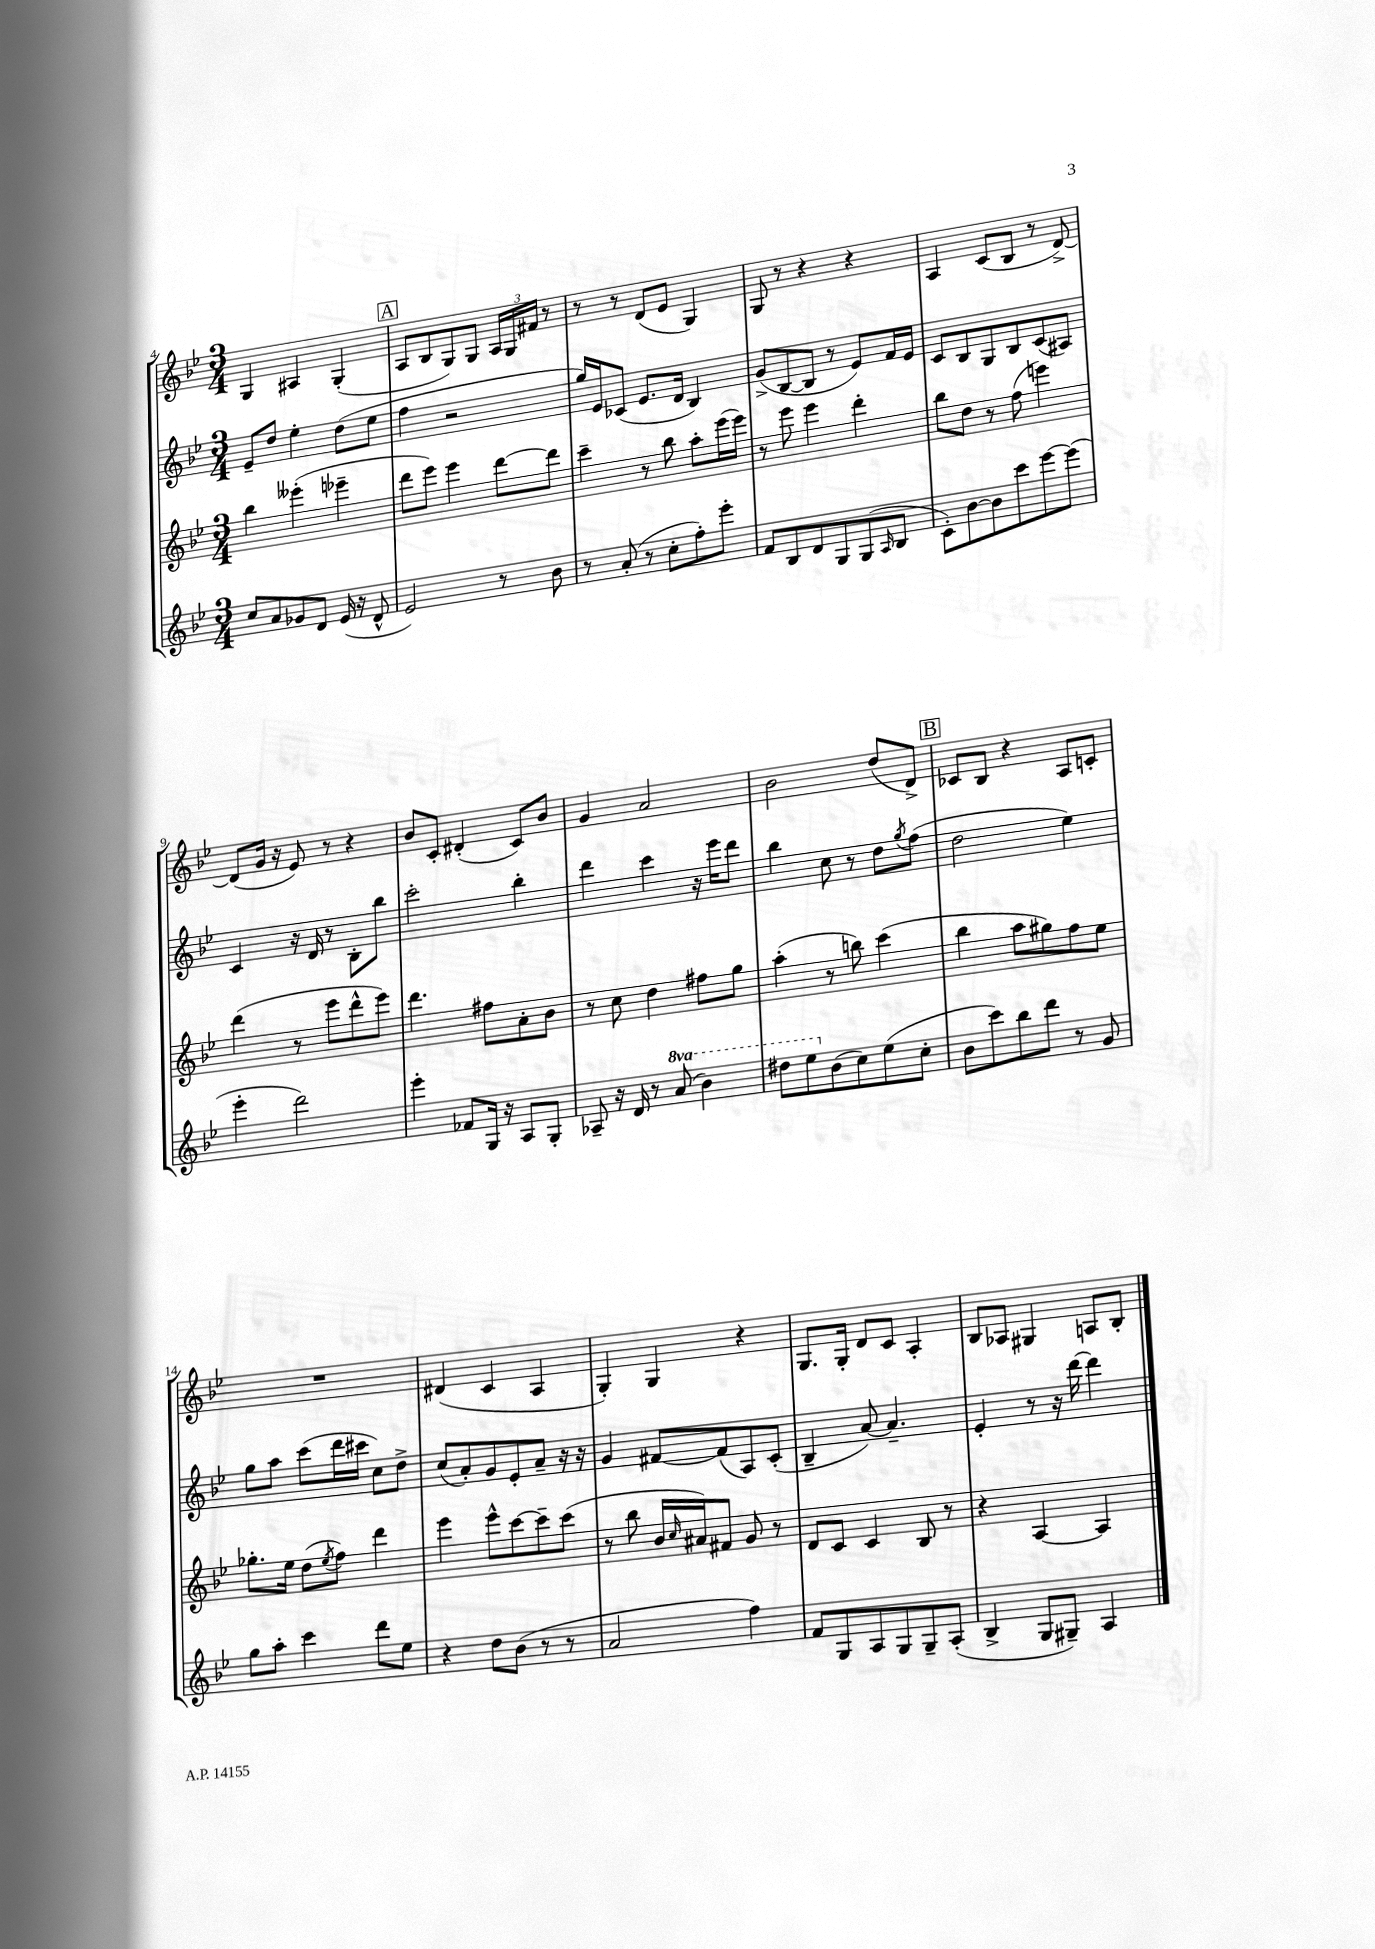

**kern	**kern	**kern	**kern
*staff4	*staff3	*staff2	*staff1
*clefG2	*clefG2	*clefG2	*clefG2
*k[b-e-]	*k[b-e-]	*k[b-e-]	*k[b-e-]
*M3/4	*M3/4	*M3/4	*M3/4
8cc	4bb-	8e-~	4G
8a	.	8dd	.
8g-	(4eee--'	4ee-'	4A#
8d	.	.	.
(16e-	4eee-~	(8dd	(4G'
16r	.	.	.
8d^^	.	8ee-	.
=	=	=	=
2e-)	8ddd	4ff	8A
.	8eee-)	.	8B-
.	4eee-	2r	8G)
.	.	.	8G
8r	[8ddd	.	24A
.	.	.	24G
.	.	.	24f#
8b-	8ddd]	.	8r
=	=	=	=
8r	4ccc~	16gg)	8r
.	.	16e-	.
(8a'	.	(8c-	8r
8r	8r	8.e-	(8d
8cc'	8bb-	.	8e-
.	.	16d	.
8ff')	8aa'	4B-)	4G)
8eee-'	(16eee-	.	.
.	16eee-)	.	.
=	=	=	=
8f	8r	(8g^	8G
8B-	8eee-	[8B-	8r
8d	4eee-	8B-]	4r
8G	.	8r	.
(8G	4ddd'	8e-)	4r
16qqA	.	.	.
8B-	.	16f	.
.	.	16e-	.
=	=	=	=
8c')	8bb-	8c	4A
[8b-	8dd	8B-	.
8b-]	8r	8G	(8c
8ccc	(8ff	8B-	8B-
[8eee-	4eee)	(8c	8r
(8eee-]	.	8A#)	[8d^)
=	=	=	=
4eee-'	(4ddd	4c	(8d]
.	.	.	16g
.	.	.	16r
2ddd)	8r	16r	8e-)
.	.	16d	.
.	8eee-	8r	8r
.	8ddd^^	8B-'	4r
.	8eee-)	8bb-	.
=	=	=	=
4eee-'	4.ddd	2ccc'	8b-
.	.	.	8c'
8f-	.	.	(4d#'
16G	8ff#	.	.
16r	.	.	.
8A	8a'	4bb-'	8c)
8G'	8b-	.	8b-
=	=	=	=
8A-~	8r	4ddd	4g
16r	8cc	.	.
16d	.	.	.
8r	4dd	4ccc	2a
(8aa	.	.	.
4bb-)	8ff#	16r	.
.	.	16eee-	.
.	8gg	8ddd	.
=	=	=	=
8ddd#	(4aa'	4bb-	2b-
8eee-	.	.	.
(8b-	8r	8cc	.
8cc)	8bb)	8r	.
(8ee-	(4ccc	8dd	(8dd
.	.	8qgg	.
8cc'	.	(8ff	8d^)
=	=	=	=
8b-	4bb-	2dd	8c-
8ccc)	.	.	8B-
8bb-	8aa	.	4r
8ddd	8gg#)	.	.
8r	8ff	4ee-)	8A
8g	8ee-	.	8c'
=	=	=	=
8gg	8.gg-'	8gg	2.r
8aa'	.	8aa	.
.	16ee-	.	.
4ccc	(8dd	(8ccc	.
.	8qee-	.	.
.	8ff)	16ddd	.
.	.	16ccc#	.
8ddd	4ddd	8cc)	.
8ee-	.	8dd^	.
=	=	=	=
4r	4eee-	(8cc	(4d#
.	.	8a')	.
8dd	8eee-^^	8g	4c
(8b-	[8ccc	8e-'	.
8r	8ccc~]	8a~	4A
8r	(8ccc	16r	.
.	.	16r	.
=	=	=	=
2a	8r	4g	4G')
.	8bb-	.	.
.	16b-	[8f#	4G
.	16qqcc	.	.
.	16a#)	.	.
.	8f#	(8f#]	.
4ff)	8g	8A)	4r
.	8r	(8c'	.
=	=	=	=
8f	8d	4B-~	8.G
8G	8c	.	.
.	.	.	16G'
8A	4c	[8a)	8d
8G	.	4.a~]	8c
8G~	8B-	.	4A'
(8A'	8r	.	.
=	=	=	=
4B-^	4r	4e-'	8B-
.	.	.	8A-
8G	[4A	8r	4G#
8G#~)	.	16r	.
.	.	[16ddd	.
4A	4A]	4ddd]	8A
.	.	.	8B-'
==	==	==	==
*-	*-	*-	*-
